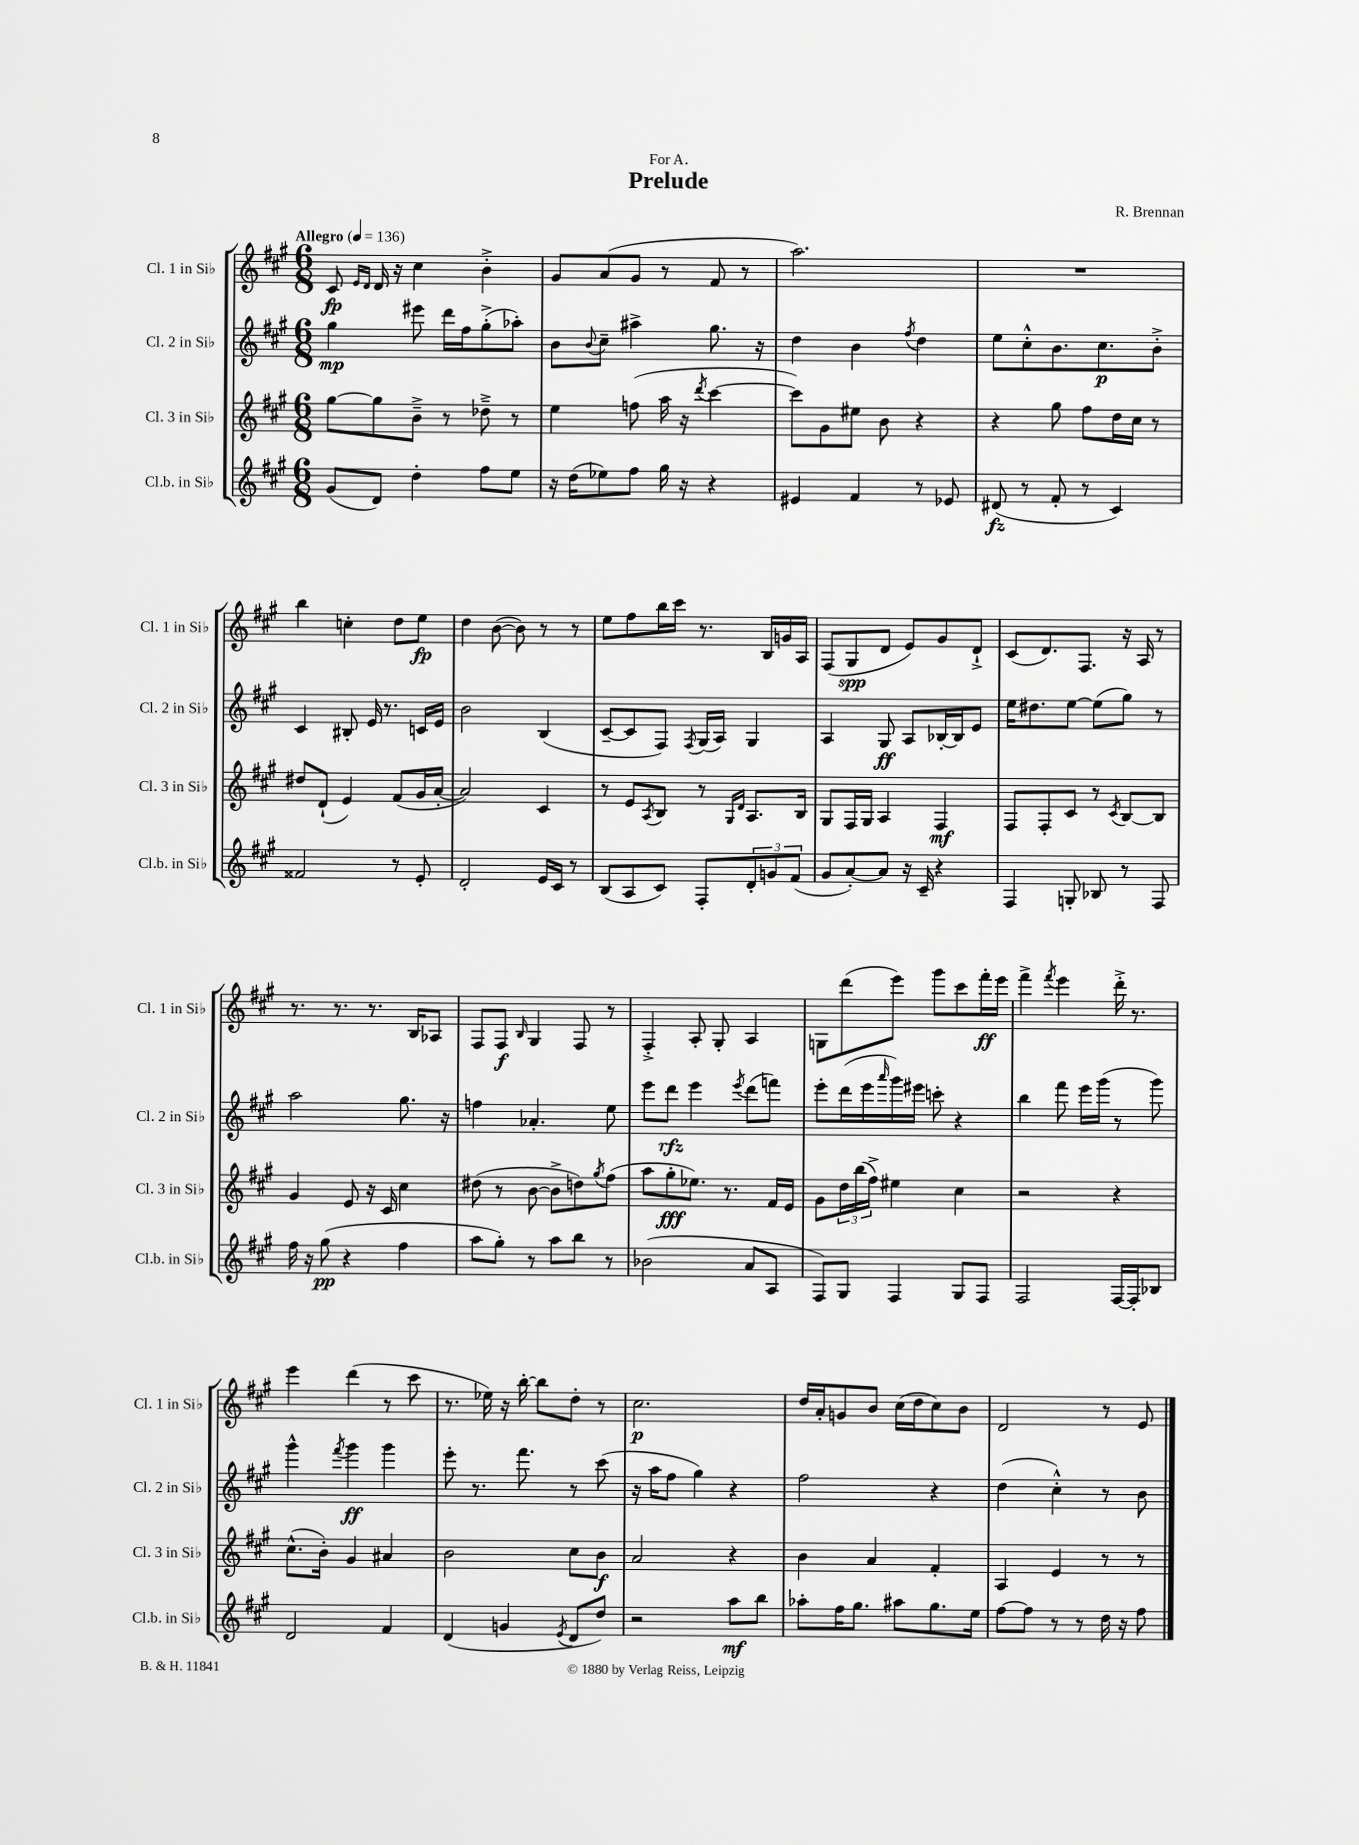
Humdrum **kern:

**kern	**kern	**kern	**kern
*staff4	*staff3	*staff2	*staff1
*clefG2	*clefG2	*clefG2	*clefG2
*k[f#c#g#]	*k[f#c#g#]	*k[f#c#g#]	*k[f#c#g#]
*M6/8	*M6/8	*M6/8	*M6/8
*MM136	*MM136	*MM136	*MM136
(8g#/L	[8gg#\L	4gg#\	8c#/
.	.	.	16qqe/LL
.	.	.	16qqd/JJ
8d/J)	8gg#\]	.	16d/
.	.	.	16r
4dd'\	8b~^\J	8eee#\	4cc#\
.	8r	16ddd\LL	.
.	.	16ff#\J	.
8ff#\L	8dd-~^\	(8gg#'^\	4b'^\
8ee\J	8r	8aa-'\J)	.
=	=	=	=
16r	4ee\	8b\L	8g#/L
(16dd\LK	.	.	.
.	.	8qqb/	.
8ee-\)	.	8cc#~\J	(8a/
8ff#\J	(8ff\	4aa#^\	8g#/J
16gg#\	16aa\	.	8r
16r	16r	.	.
.	8qddd/	.	.
4r	[4ccc#\	8.gg#\	8f#/
.	.	.	8r
.	.	16r	.
=	=	=	=
4e#/	8ccc#\]L)	4dd\	2.aa\)
.	8g#\	.	.
4f#/	8ee#\J	4b\	.
.	8b\	.	.
.	.	8qff#/	.
8r	4r	4dd\	.
8e-/	.	.	.
=	=	=	=
(8d#/	4r	8ee\L	2.r
8r	.	8cc#'^^\	.
8f#'/	8gg#\	8.b\	.
8r	8ff#\L	.	.
.	.	8.cc#\	.
4c#/)	16dd\L	.	.
.	16cc#\JJ	.	.
.	8r	8b'^\J	.
=	=	=	=
2f##/	8dd#/L	4c#/	4bb\
.	(8d`/J	.	.
.	4e/)	8B#'/	4cc'\
.	.	16e/	.
.	.	8.r	.
8r	(8f#/L	.	8dd\L
8e'/	16g#/L	16c/LL	8ee\J
.	[16a'/JJ	16e/JJ	.
=	=	=	=
2d'/	2a/])	2b\	4dd\
.	.	.	([8b\
.	.	.	8b\])
16e/LL	4c#/	(4B/	8r
16c#/JJ	.	.	.
8r	.	.	8r
=	=	=	=
(8B/L	8r	[8c#~/L	8ee\L
8A/	8e/L	8c#/]	8ff#\
.	8qA/	.	.
8c#/J)	8B/J	8F#/J)	16bb\L
.	.	.	16ccc#\JJ
.	.	8qF#/	.
8F#'/L	8r	(16G#/LL	8.r
.	.	16A/JJ)	.
.	16qqG#/LL	.	.
.	16qqd/JJ	.	.
12d'/	8.A/L	4G#/	.
.	.	.	16B/LL
12g/	.	.	.
.	.	.	16g/
(12f#/J	.	.	.
.	16B/Jk	.	16A/JJ
=	=	=	=
8g#/L	8G#/L	4A/	(8F#/L
[8a'/)	16F#/L	.	8G#/
.	16G#/JJ	.	.
8a/]J	4A/	8G#/	8d/J
16r	.	8A/L	8e/L)
16c#~/	.	.	.
4r	4F#/	[16B-'/L	8g#/
.	.	16B-/]J	.
.	.	8e/J	8d`^/J
=	=	=	=
4F#/	8F#/L	16ee\LK	(8c#/L
.	.	8.dd#\	.
.	8F#'/	.	8.d/)
8G'/	8c#/J	[8ee\J	.
.	.	.	8.F#/J
8B-/	8r	(8ee\]L	.
.	8qc#/	.	.
8r	[8B/L	8gg#\J)	16r
.	.	.	16A/
8F#/	8B/]J	8r	8r
=	=	=	=
16ff#\	4g#/	2aa\	8.r
16r	.	.	.
(8gg#\	.	.	.
.	.	.	8.r
4r	8e/	.	.
.	16r	.	8.r
.	16c#/	.	.
4ff#\	4cc#\	8.gg#\	.
.	.	.	16B/LK
.	.	.	8A-/J
.	.	16r	.
=	=	=	=
8aa\L	(8dd#\	4ff\	8F#/L
8gg#'\J)	8r	.	8F#/J
.	.	.	16qqB/
8r	[8b\	4.a-'/	4G#/
8aa\L	8b^\]L	.	.
8bb\J	8dd\)	.	8F#/
.	8qgg#/	.	.
8r	(8ff#\J	8ee\	8r
=	=	=	=
(2b-\	8aa\L	8eee\L	4F#'^/
.	8gg#'\	8ddd\J	.
.	8.ee-\J)	4eee\	8A'/
.	.	.	8G#'/
.	8.r	.	.
.	.	8qeee/	.
8a/L	.	(8ddd\L	4A/
8A/J	16f#/LL	8fff\J)	.
.	16e/JJ	.	.
=	=	=	=
8F#/L)	8g#\L	8eee'\L	8G\L
8G#/J	24dd\L	(16ddd\L	(8ddd\
.	(24bb\	.	.
.	.	16eee\	.
.	24ff#^\JJ)	.	.
.	.	16qqaaa/	.
4F#/	4ee#\	16ggg#\)	8eee\J)
.	.	16eee#\JJ	.
.	.	8ccc'\	8ggg#\L
8G#/L	4cc#\	4r	8ccc#\
8F#/J	.	.	16fff#'\L
.	.	.	16eee\JJ
=	=	=	=
2F#/	2r	4bb\	4fff#^\
.	.	.	8qfff#/
.	.	8fff#\	4eee\
.	.	16eee\LL	.
.	.	(16ggg#\JJ	.
[16F#/LL	4r	8r	16ddd'^\
16F#'/]J	.	.	8.r
8B-/J	.	8ggg#\)	.
=	=	=	=
2d/	(8.cc#^^\L	4ggg#^^\	4eee\
.	16b'\Jk)	.	.
.	.	8qfff#/	.
.	4g#/	4ggg#\	(4ddd\
4f#/	4a#/	4ggg#\	8r
.	.	.	8ccc#\
=	=	=	=
(4d/	2b\	8eee'\	8.r
.	.	8.r	.
.	.	.	16ee-\)
4g/	.	.	16r
.	.	8.fff#\	[16bb'\
.	.	.	8bb\]L
8qe/	.	.	.
8d/L	8cc#\L	8r	8dd'\J
8dd/J)	8b\J	(8ccc#\	8r
=	=	=	=
2r	2a/	16r	2.cc#\
.	.	16aa\LK	.
.	.	8ff#\J	.
.	.	4gg#\)	.
8aa\L	4r	4r	.
8bb\J	.	.	.
=	=	=	=
8aa-'\L	4b\	2ff#\	16dd/LL
.	.	.	16a'/J
16ff#\K	.	.	8g/
8.gg#\J	.	.	.
.	4a/	.	8b/J
8aa#\L	.	.	(16cc#\LL
.	.	.	16dd\J
8.gg#\	4f#'/	4r	8cc#\)
.	.	.	8b\J
16ee\Jk	.	.	.
=	=	=	=
[8ff#\L	4A/	(4dd\	2d/
8ff#\]J	.	.	.
8r	4e/	4cc#'^^\)	.
8r	.	.	.
16dd\	8r	8r	8r
16r	.	.	.
8ff#\	8r	8b\	8e/
==	==	==	==
*-	*-	*-	*-
